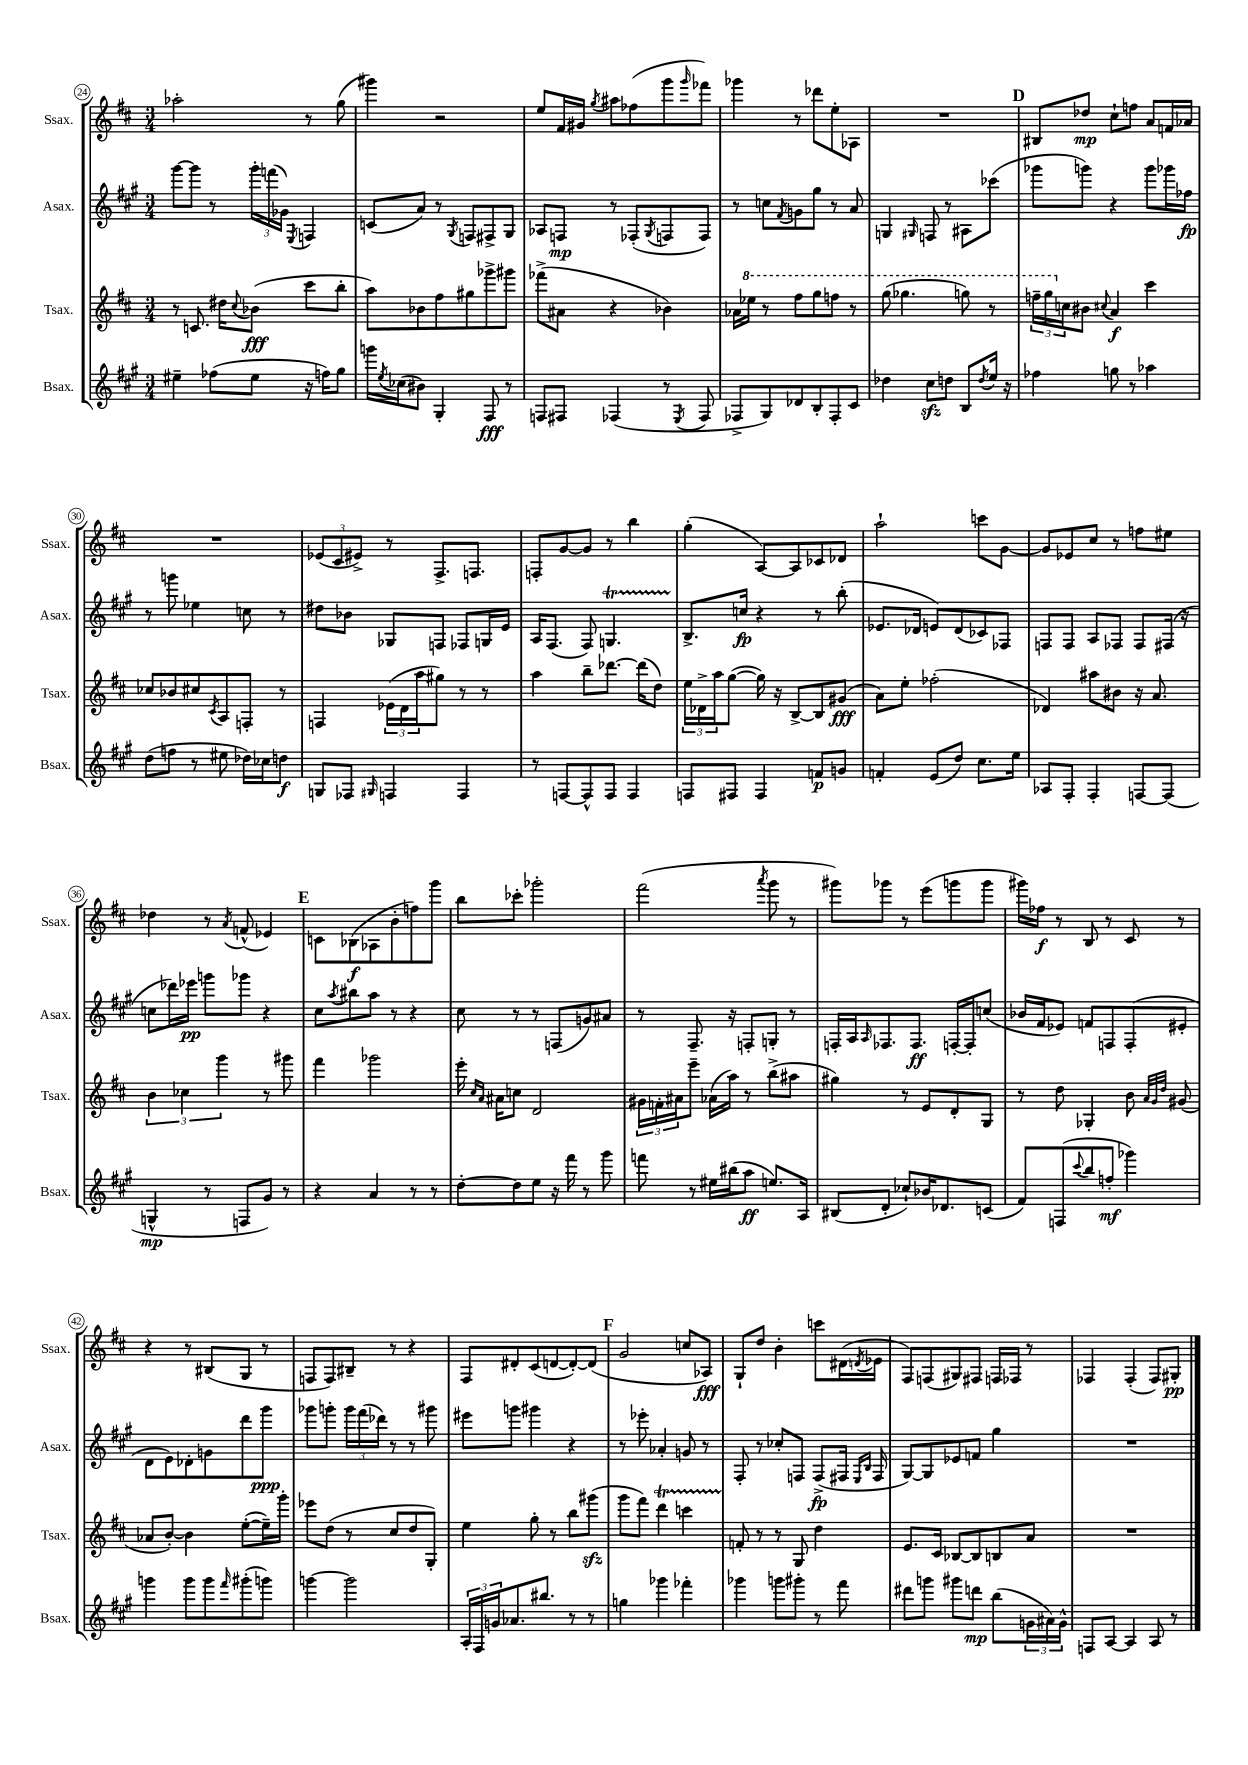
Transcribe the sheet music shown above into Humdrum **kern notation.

**kern	**kern	**kern	**kern
*staff4	*staff3	*staff2	*staff1
*clefG2	*clefG2	*clefG2	*clefG2
*k[f#c#g#]	*k[f#c#]	*k[f#c#g#]	*k[f#c#]
*M3/4	*M3/4	*M3/4	*M3/4
4ee#~\	8r	[8ggg#\L	2aa-'\
.	8.c/	8ggg#\]J	.
(8ff-\L	.	8r	.
.	16dd#\LK	.	.
.	8qqcc#/	.	.
8ee#\J	(8b-\J	24ggg#'\LL	.
.	.	(24fff\	.
.	.	24g-\JJ)	.
.	.	8qE/	.
16r	8ccc#\L	4F/	8r
16ff\LK)	.	.	.
8gg#\J	8bb'\J	.	(8gg\
=	=	=	=
16ggg\LL	8aa\L)	(8c/L	4ggg#\)
8qee/	.	.	.
(16cc-\J	.	.	.
8b#\J)	8b-\	8a/J)	.
4G#'/	8ff#\	8r	2r
.	.	8qG#/	.
.	8gg#\	8F/L	.
8F#/	8ggg-^\	8F#^/	.
8r	8ggg#\J	8G#/J	.
=	=	=	=
8F/L	(8fff-^\L	8A-/L	8ee/L
8F#/J	8a#\J	8F/J	16f#/L
.	.	.	16g#/JJ
.	.	.	8qgg/
(4F-/	4r	8r	8aa#\L
.	.	(8F-'/L	(8ff-\
.	.	8qG#/	.
8r	4b-\)	8F/	8ggg\
8qE/	.	.	16qqggg/
8F-/	.	8F/J)	8fff-\J)
=	=	=	=
8F-^/L	16a-\LL	8r	4ggg-\
.	16eee-\JJ	.	.
8G#/)	8r	8cc\L	.
.	.	8qf#/	.
8d-/	8fff#\L	8g\	8r
8B'/	8ggg\	8gg#\J	8ddd-\L
8F-'/	8fff\J	8r	8ee'\
8c#/J	8r	8a/	8A-\J
=	=	=	=
4dd-\	(8ggg\	4G/	2.r
.	4.ggg-\	.	.
.	.	16qqG#/	.
8cc#\L	.	8F/	.
8dd\J	.	8r	.
8B/L	8ggg\)	8A#\L	.
8qdd/	.	.	.
16ee/Jk	8r	(8ccc-\J	.
16r	.	.	.
=	=	=	=
4ff-\	24fff~\LL	8ggg-\L	8B#/L
.	24ggg\	.	.
.	24cc\J	.	.
.	8b#\J	8ggg\J)	8dd-/J
.	8qqcc#/	.	.
8gg\	4a/	4r	8cc#`\L
8r	.	.	8ff\J
4aa-\	4ccc#\	8ggg\L	8a/L
.	.	16ggg-\L	16f/L
.	.	16ff-\JJ	16a-/JJ
=	=	=	=
(8dd\L	8cc-/L	8r	2.r
8ff\J	8b-/	8ggg\	.
8r	8cc#/	4ee-\	.
.	8qc#/	.	.
8ee#\	8A/	.	.
16dd-\LL)	8F'/J	8cc\	.
16cc-\J	.	.	.
8dd\J	8r	8r	.
=	=	=	=
8G/L	4F/	8dd#\L	(12e-/L
.	.	.	12c#/
8F-/J	.	8b-\J	.
.	.	.	12e#^/J)
16qqG#/	.	.	.
4F/	(24e-\LL	8G-/L	8r
.	24d\	.	.
.	24aa\J	.	.
.	8gg#\J)	8F/J	8.F#^/L
4F/	8r	8F-/L	.
.	.	.	8.F/J
.	8r	16G/L	.
.	.	16e/JJ	.
=	=	=	=
8r	4aa\	16A/LK	8F'/L
.	.	(8.F#/J	.
[8F/L	.	.	[8g/
8F^^/]	8bb~\L	8F#/)	8g/]J
8F/J	[8.ddd-\J	4.G/	8r
4F/	.	.	4bb\
.	(16ddd-\]LK	.	.
.	8dd\J)	.	.
=	=	=	=
8F/L	24ee\LL	8.B^/L	(4gg'\
.	24d-^\	.	.
.	24aa\J	.	.
8F#/J	([8gg\J	.	.
.	.	16cc/Jk	.
4F#/	16gg\])	4r	[8A/L)
.	16r	.	.
.	[8B^/L	.	8A/]
8f/L	8B/]	8r	8c-/
8g/J	(8g#/J	(8bb'\	8d-/J
=	=	=	=
4f'/	8a\L)	8.e-/L	2aa`\
.	8ee'\J	.	.
.	.	16d-/Jk	.
(8e/L	(2ff-'\	8e/L)	.
8dd/J)	.	(8d-/	.
8.cc#\L	.	8c-/)	8ccc\L
.	.	8F-/J	[8g\J
16ee\Jk	.	.	.
=	=	=	=
8A-/L	4d-/)	8F/L	8g/]L
8F#'/J	.	8F/J	8e-/
4F#'/	8aa#\L	8A/L	8cc#/J
.	8b#\J	8F-/J	8r
[8F/L	16r	8F-/L	8ff\L
.	8.a/	.	.
(8F/]J	.	(16F#/Jk	8ee#\J
.	.	16r	.
=	=	=	=
4G^^/	6b\	8cc\L	4dd-\
.	.	16ddd-\L)	.
.	6cc-\	.	.
.	.	16eee-\JJ	.
8r	.	8ggg\L	8r
.	6ggg\	.	.
.	.	.	8qa/
8F/L	.	8ggg-\J	(8f^^/
8g#/J)	8r	4r	4e-/)
8r	8ggg#\	.	.
=	=	=	=
4r	4fff#\	8cc#\L	8c\L
.	.	8qaa/	.
.	.	8bb#\	(8B-\
4a/	2ggg-\	8aa\J	8A-\
.	.	8r	8b'\
8r	.	4r	8ff\)
8r	.	.	8ggg\J
=	=	=	=
[8dd'\L	16eee'\	8cc#\	8bb\L
.	16qqcc#/LL	.	.
.	16qqa/JJ	.	.
.	16a#\LK	.	.
8dd\]	8cc\J	8r	8ccc-'\J
8ee\J	2d/	8r	2ggg-'\
16r	.	(8F/L	.
16fff#\	.	.	.
8r	.	8g/)	.
8ggg#\	.	8a#/J	.
=	=	=	=
8fff\	24g#\LL	8r	(2fff#\
.	24f'\	.	.
.	24a#\J	.	.
8r	8eee~\J	8.F#~/	.
16ee#\LL	(16a-\LL	.	.
(16bb#\J	16aa\JJ)	16r	.
8aa\J	8r	8F'/L	.
.	.	.	8qaaa/
8.ee/L)	(8bb^\L	8G'/J	8ggg\
.	8aa#\J	8r	8r
16A/Jk	.	.	.
=	=	=	=
(8B#/L	4gg#\)	16F'/LL	8ggg#\L)
.	.	16A/J	.
.	.	16qqA/	.
8d'/J	.	8.F-/	8ggg-\J
8cc-`/L)	8r	.	8r
.	.	8.F-/J	.
16b-/K	8e/L	.	(8eee\L
8.d-/	.	.	.
.	8d'/	[16F'/LL	8ggg\
.	.	16F'/]J	.
(8c/J	8G/J	(8cc/J	8ggg\J
=	=	=	=
8f#/L)	8r	16b-/LL	16ggg#\LL)
.	.	16f#/J	16ff-\JJ
(8F/	8dd\	8e-/J)	8r
8qqccc#/	.	.	.
8bb/	4G-'/	8f/L	8B/
8ff'/J	.	8F/	8r
4ggg-\)	8b\	(8F'/	8c#/
.	32qqa/LLL	.	.
.	32qqg/	.	.
.	32qqdd/JJJ	.	.
.	(8g#/	8e#'/J	8r
=	=	=	=
4ggg\	8a-/L	8d\L	4r
.	[8b'/J)	8e\)	.
8ggg\L	4b\]	8d-'\	8r
8ggg\	.	8g\	(8B#/L
16qqfff#/	.	.	.
(8ggg#'\	([8ee'\L	8ddd\	8G/J
8ggg\J)	16ee~\]L)	8ggg#\J	8r
.	16ggg'\JJ	.	.
=	=	=	=
[4ggg\	8eee-\L	8ggg-\L	8F/L
.	(8dd\J	8ggg'\J	8F/)
2ggg\]	8r	24ggg\LL	8B#~/J
.	.	(24fff#\	.
.	.	24ddd-\JJ)	.
.	8cc#/L	8r	8r
.	8dd/	8r	4r
.	8G'/J)	8ggg#\	.
=	=	=	=
24A'/LL	4ee\	8eee#\L	8F#/L
24F#/	.	.	.
24g/J	.	.	.
8.a-/	.	8ggg\J	8d#'/
.	8gg'\	4ggg#\	(8c#/
8.bb#/J	.	.	.
.	8r	.	[8d/
8r	8bb\L	4r	8d'/_)
8r	(8ggg#\J	.	(8d/]J
=	=	=	=
4gg\	8ggg\L	8r	2g/
.	8fff#\J)	8eee-'\	.
4ggg-\	4ddd\	4a-'/	.
4fff-'\	4ccc\	8g/	8cc/L
.	.	8r	8A-/J)
=	=	=	=
4ggg-\	8f'/	8F#'/	8G`/L
.	8r	8r	8dd/J
8ggg\L	8r	8cc-'/L	4b'\
8ggg#'\J	8G/	8F/J	.
8r	4dd\	(8F^/L	8ccc\L
8fff#\	.	16F#/Jk	(16d#\L
.	.	16qqE/LL	.
.	.	16qqB/JJ	8qd/
.	.	16F#/	16e-\JJ
=	=	=	=
8ddd#\L	8.e/L	[8G#/L)	8F#/L)
8ggg\J	.	8G#/]	(8F/
.	16c#/Jk	.	.
8ggg#\L	[8B-/L	8e-/	8G#/)
8ddd\J	8B-/]	8f/J	8F#/J
(8bb\L	8B/	4gg#\	16F/LL
.	.	.	16F-/JJ
24g\L	8a/J	.	8r
24a#\)	.	.	.
24g^^\JJ	.	.	.
=	=	=	=
8F/L	2.r	2.r	4F-/
[8A/J	.	.	.
4A/]	.	.	(4F-'/
8A/	.	.	8F-/L)
8r	.	.	8G#'/J
==	==	==	==
*-	*-	*-	*-
